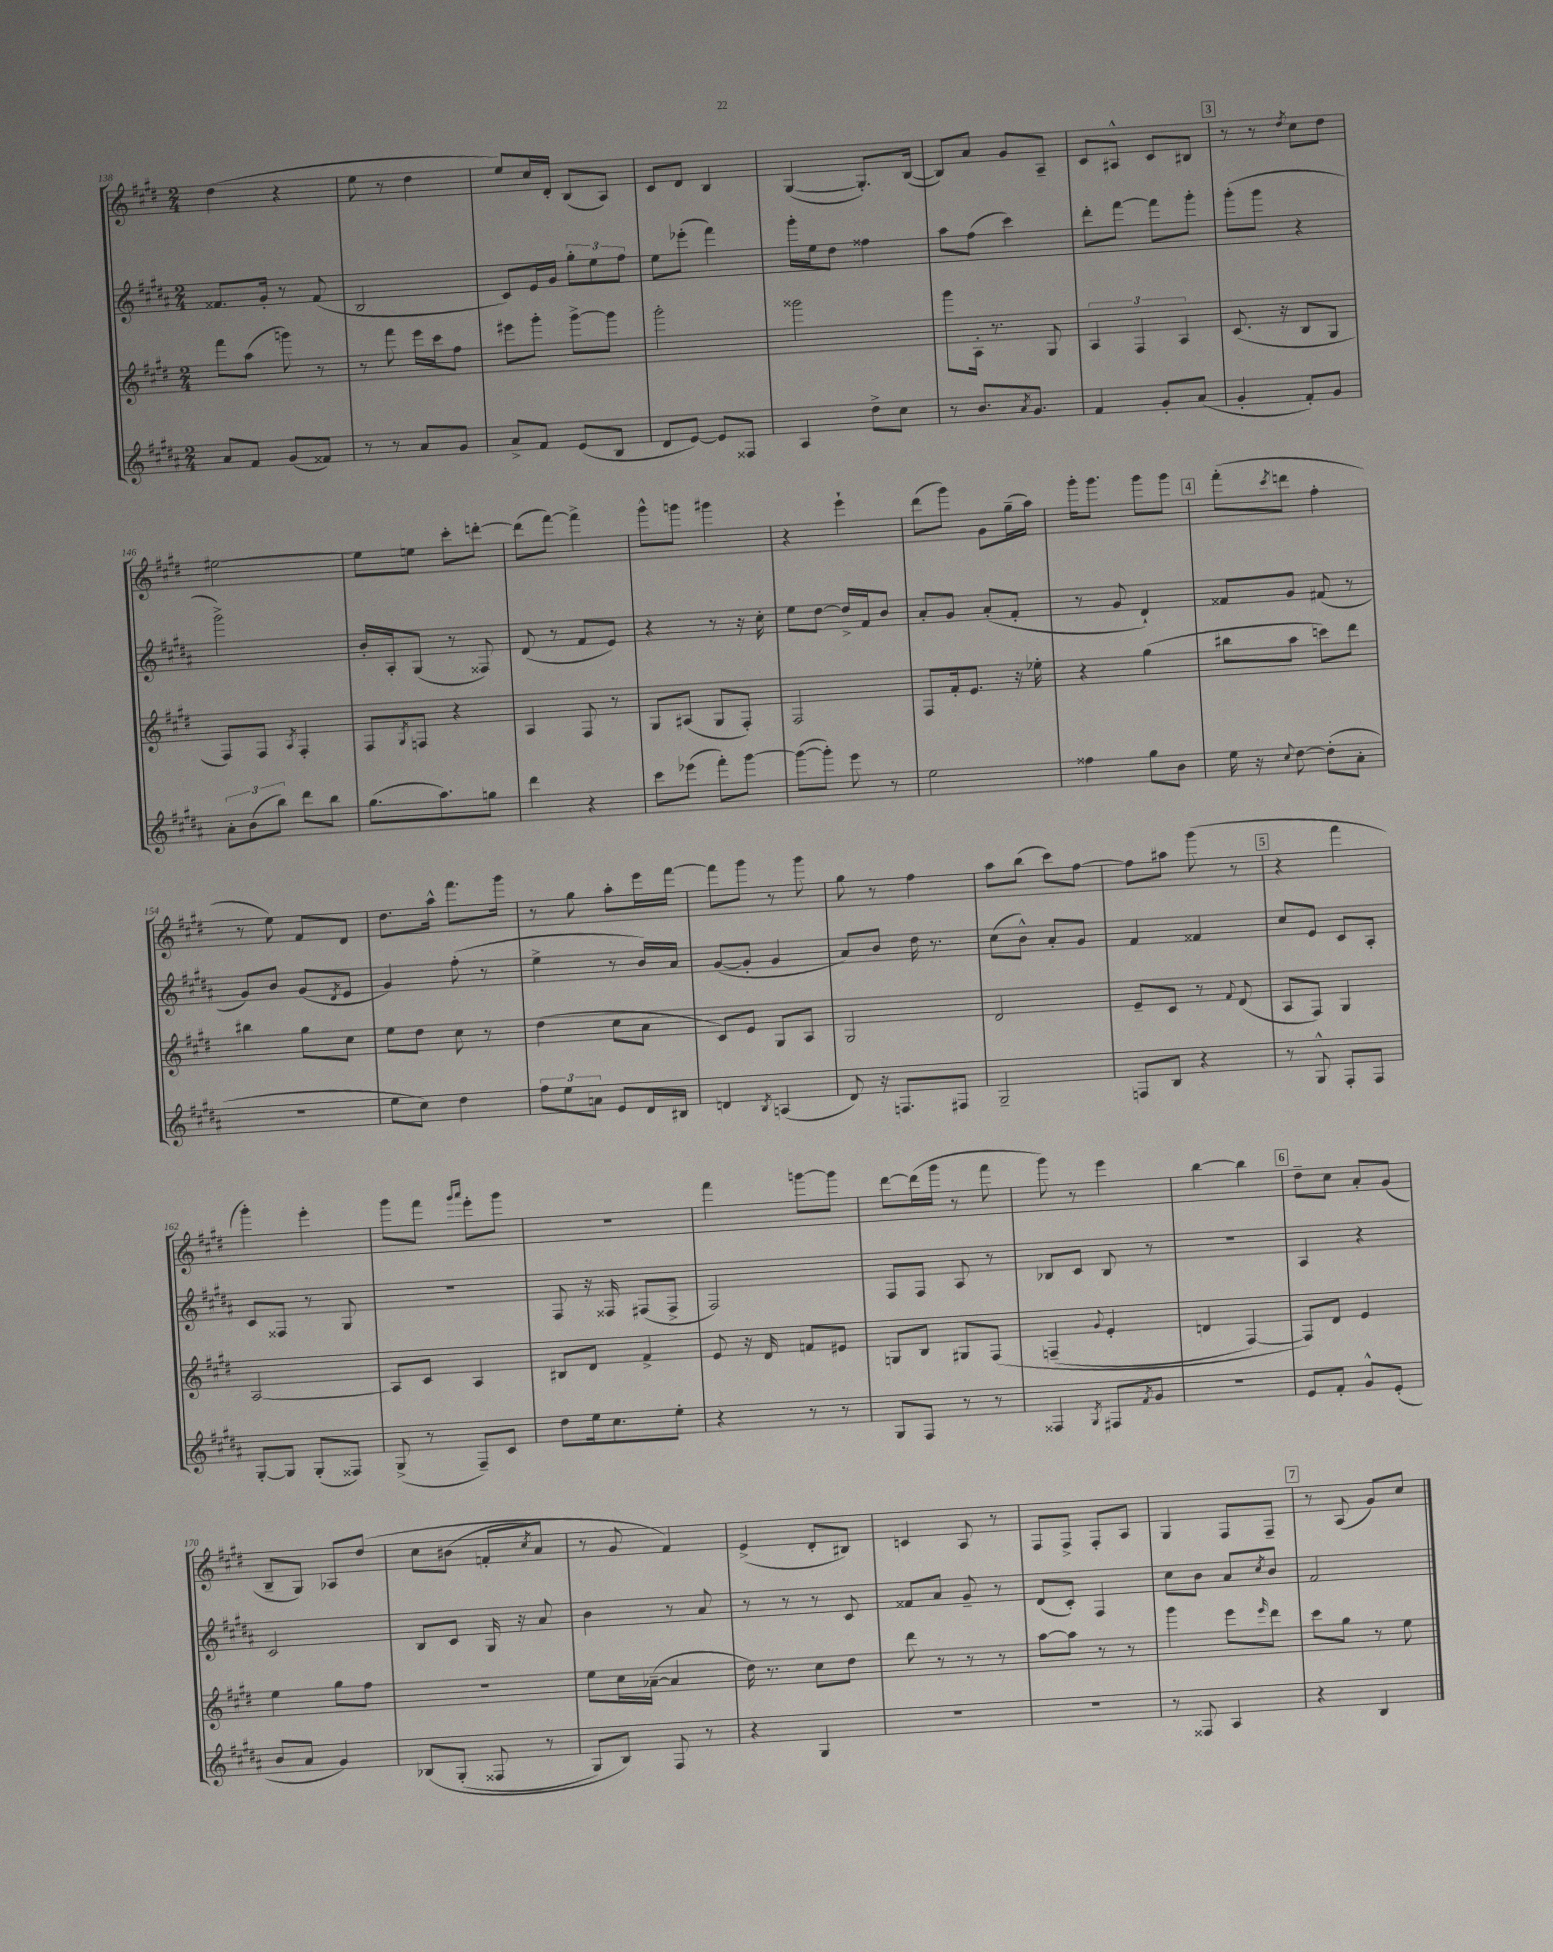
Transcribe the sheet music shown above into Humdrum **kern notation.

**kern	**kern	**kern	**kern
*staff4	*staff3	*staff2	*staff1
*clefG2	*clefG2	*clefG2	*clefG2
*k[f#c#g#d#a#]	*k[f#c#g#d#]	*k[f#c#g#d#a#]	*k[f#c#g#d#]
*M2/4	*M2/4	*M2/4	*M2/4
8a#	8fff#	8.f##	(4dd#
8f#	(8aa	.	.
.	.	16g#'	.
(8g#	8ggg)	8r	4r
8f##)	8r	(8f##	.
=	=	=	=
8r	8r	2B	8ee
8r	8fff#	.	8r
8a#	16eee	.	4dd#
.	16ccc#	.	.
8g#	8ff#	.	.
=	=	=	=
8a#^	8eee#	8c#)	8ee)
8f#	8ggg#'	16e	16cc#
.	.	16g#	16d#'
(8e	[8ggg#^	12gg#'	(8B
.	.	12ee	.
8B	8ggg#]	.	8A)
.	.	12ff#	.
=	=	=	=
8d#	2ggg#'	8ee	8c#
[8e)	.	(8eee-'	8d#
8e]	.	4fff#)	4B
8F##	.	.	.
=	=	=	=
4A#	2ggg##	16ggg#'	([4G#
.	.	16ee	.
.	.	8dd#	.
8dd#^	.	4ff##	8.G#'])
8cc#	.	.	.
.	.	.	([16B
=	=	=	=
8r	8ggg#	8aa#	8B])
8.b	16A'	(8ff#	8a
.	8.r	.	.
.	.	4ccc#)	8g#
8qa#	.	.	.
8.g#	.	.	.
.	8G#	.	8A~
=	=	=	=
4f#	6A	8ddd#'	8c#
.	.	[8fff#	8A#^^
.	6F#	.	.
8g#'	.	8fff#]	8c#
.	6A	.	.
(8a#	.	8ggg#'	8B#
=	=	=	=
4g#'	(8.c#	(8ggg#'	8r
.	.	8ggg#	8r
.	16r	.	.
.	.	.	8qdd#
8f#')	8B	4r	8cc#
8g#	8G#	.	8dd#
=	=	=	=
12a#'	8F#)	2ggg#^)	[2ee#
(12b	.	.	.
.	8F#	.	.
12bb)	.	.	.
.	8qA	.	.
8ddd#	4F#'	.	.
8bb	.	.	.
=	=	=	=
(8.gg#	8F#	16b'	8ee#]
.	.	16A#'	.
.	8qG#	.	.
.	8F	(8G#	8ee
8.aa#)	.	.	.
.	4r	8r	8ccc#'
8gg	.	8F##)	[8ddd'
=	=	=	=
4ddd#	4A	(8d#	(8ddd]
.	.	8r	[8fff#)
4r	8F#	8f#	4fff#^]
.	8r	8e)	.
=	=	=	=
8ccc#	8G#	4r	8ggg#^^
(8eee-	(8A#	.	8ggg
8fff#')	8G#	8r	4ggg#
[8ggg#	8F#')	16r	.
.	.	16cc#'	.
=	=	=	=
(8ggg#_	2F#	8ee	4r
8ggg#'])	.	[8dd#	.
8eee	.	16dd#^]	4eee`
.	.	16f#	.
8r	.	8b	.
=	=	=	=
2ee	8F#	8a#'	(8ddd#
.	16f#'	8g#	8ggg#)
.	8.e	.	.
.	.	(8a#'	8g#
.	16r	8f#'	(16gg#~
.	16ee-'	.	16aa)
=	=	=	=
4ff##	4r	8r	16ggg#'
.	.	.	8.ggg#
.	.	8g#	.
8gg#	(4gg#	4d#`)	8ggg#
8b	.	.	8ggg#
=	=	=	=
16ee	8bb#	8f##	(8fff#'
16r	.	.	.
8qqcc#	.	.	8qccc#
[8dd#	8aa	8g#	8ddd
(8dd#']	8ccc)	(8f#	4ff#'
8a#'	8ddd#	8r	.
=	=	=	=
2r	4bb#	8g#)	8r
.	.	8b	8ee)
.	8gg#	(8g#	8f#
.	.	8qd#	.
.	8cc#	8e	8d#
=	=	=	=
8ee	8ee	4g#)	8.dd#
8cc#)	8dd#	.	.
.	.	.	16aa^^
4dd#	8cc#	(8ff#'	8.fff#
.	8r	8r	.
.	.	.	16ggg#
=	=	=	=
12ff#	(4dd#	4ee^	8r
12ee	.	.	.
.	.	.	8gg#
12a	.	.	.
8e	8cc#	8r	8aa'
16d#	8a	16b)	16eee
16B#	.	16a#	[16fff#
=	=	=	=
4d	8c#)	([8g#	8fff#]
.	8e	8g#']	8ggg#
8qB	.	.	.
(4A	8G#	4g#	8r
.	8A	.	8ggg#
=	=	=	=
8d#)	2G#	8a#)	8gg#
16r	.	8b	8r
8.F	.	.	.
.	.	16dd#	4ff#
.	.	8.r	.
8F#	.	.	.
=	=	=	=
2G#~	2d#	(8cc#	8aa
.	.	8b^^)	(8bb
.	.	8a#'	8ccc#)
.	.	8g#	[8ff#
=	=	=	=
8F	8e~	4f#	8ff#]
8B	8c#	.	8aa#
4r	8r	4f##	(8ggg#
.	8qqf#	.	.
.	(8d#	.	8r
=	=	=	=
8r	8A	8cc#	4r
8G#^^	8F#)	8e	.
8F#'	4G#	8c#	4fff#
8F#	.	8A#'	.
=	=	=	=
[8G#'	[2A	8c#	4ggg#')
8G#]	.	8F##	.
(8G#'	.	8r	4eee'
8F##)	.	8G#	.
=	=	=	=
(8G#^	8A]	2r	8ggg#
8r	8c#	.	8fff#
.	.	.	16qqggg#
.	.	.	16qqaaa
8F#~)	4A	.	8eee'
8c#	.	.	8ggg#
=	=	=	=
8dd#	8B#	8F#	2r
16ee	8d#	16r	.
8.cc#	.	16F##	.
.	4f#^	(8F#	.
8ee'	.	8F#^	.
=	=	=	=
4r	8e	2F#)	4fff#
.	16r	.	.
.	16d#	.	.
8r	8f	.	[8ggg
8r	8e#	.	8ggg]
=	=	=	=
8G#	8G	8F#	[8ddd#
8F#	8B	8F#	(16ddd#]
.	.	.	16ggg#
8r	8G#	8A#	8r
8r	&(8F#	8r	8fff#
=	=	=	=
4F##	(4F~	8B-	8ggg#)
.	.	8c#	8r
8qG#	8qqg#	.	.
8F#	4e'	8B-	4eee
8qf#	.	.	.
8g#	.	8r	.
=	=	=	=
2r	4d	2r	[4bb
.	[4F#)	.	4bb]
=	=	=	=
8e	8F#]&)	4A#	8dd#~
8f#'	8d#	.	8cc#
8g#^^	4e	4r	8a'
(8e'	.	.	(8g#
=	=	=	=
8b	4ee	2c#	8B~
8a#	.	.	8G#)
4g#)	8gg#	.	8A-
.	8ff#	.	&(8dd#
=	=	=	=
&(8B-	2r	8B	8cc#
(8G#'	.	8c#	(8b#
8F##	.	16G#	8f'
.	.	16r	.
.	.	.	8qcc#
8r	.	8a#	8a)
=	=	=	=
8G#)	8ee	4b	8r
8B&)	16cc#	.	8g#
.	([16a-~	.	.
8F#	4a-]	8r	4f#&)
8r	.	8a#	.
=	=	=	=
4r	16dd#)	8r	(4e^
.	8.r	.	.
.	.	8r	.
4G#	8cc#	8r	8d#'
.	8dd#	8c#	8B#)
=	=	=	=
2r	8ddd#	8f##	4c
.	8r	8a#	.
.	8r	8g#~	8A
.	8r	8r	8r
=	=	=	=
2r	[8aa	(8d#	8F#
.	8aa]	8c#')	8F#^
.	8r	4F#	8F#'
.	8r	.	8A
=	=	=	=
8r	4ggg#	8cc#	4G#
8F##	.	8b	.
4A#	8eee	8a#	8F#
.	16qqeee	8qcc#	.
.	8ddd#	8b	8F#~
=	=	=	=
4r	8ccc#	2f#	8r
.	8gg#	.	(8A
4B	8r	.	8g#)
.	8ee	.	8cc#
==	==	==	==
*-	*-	*-	*-
